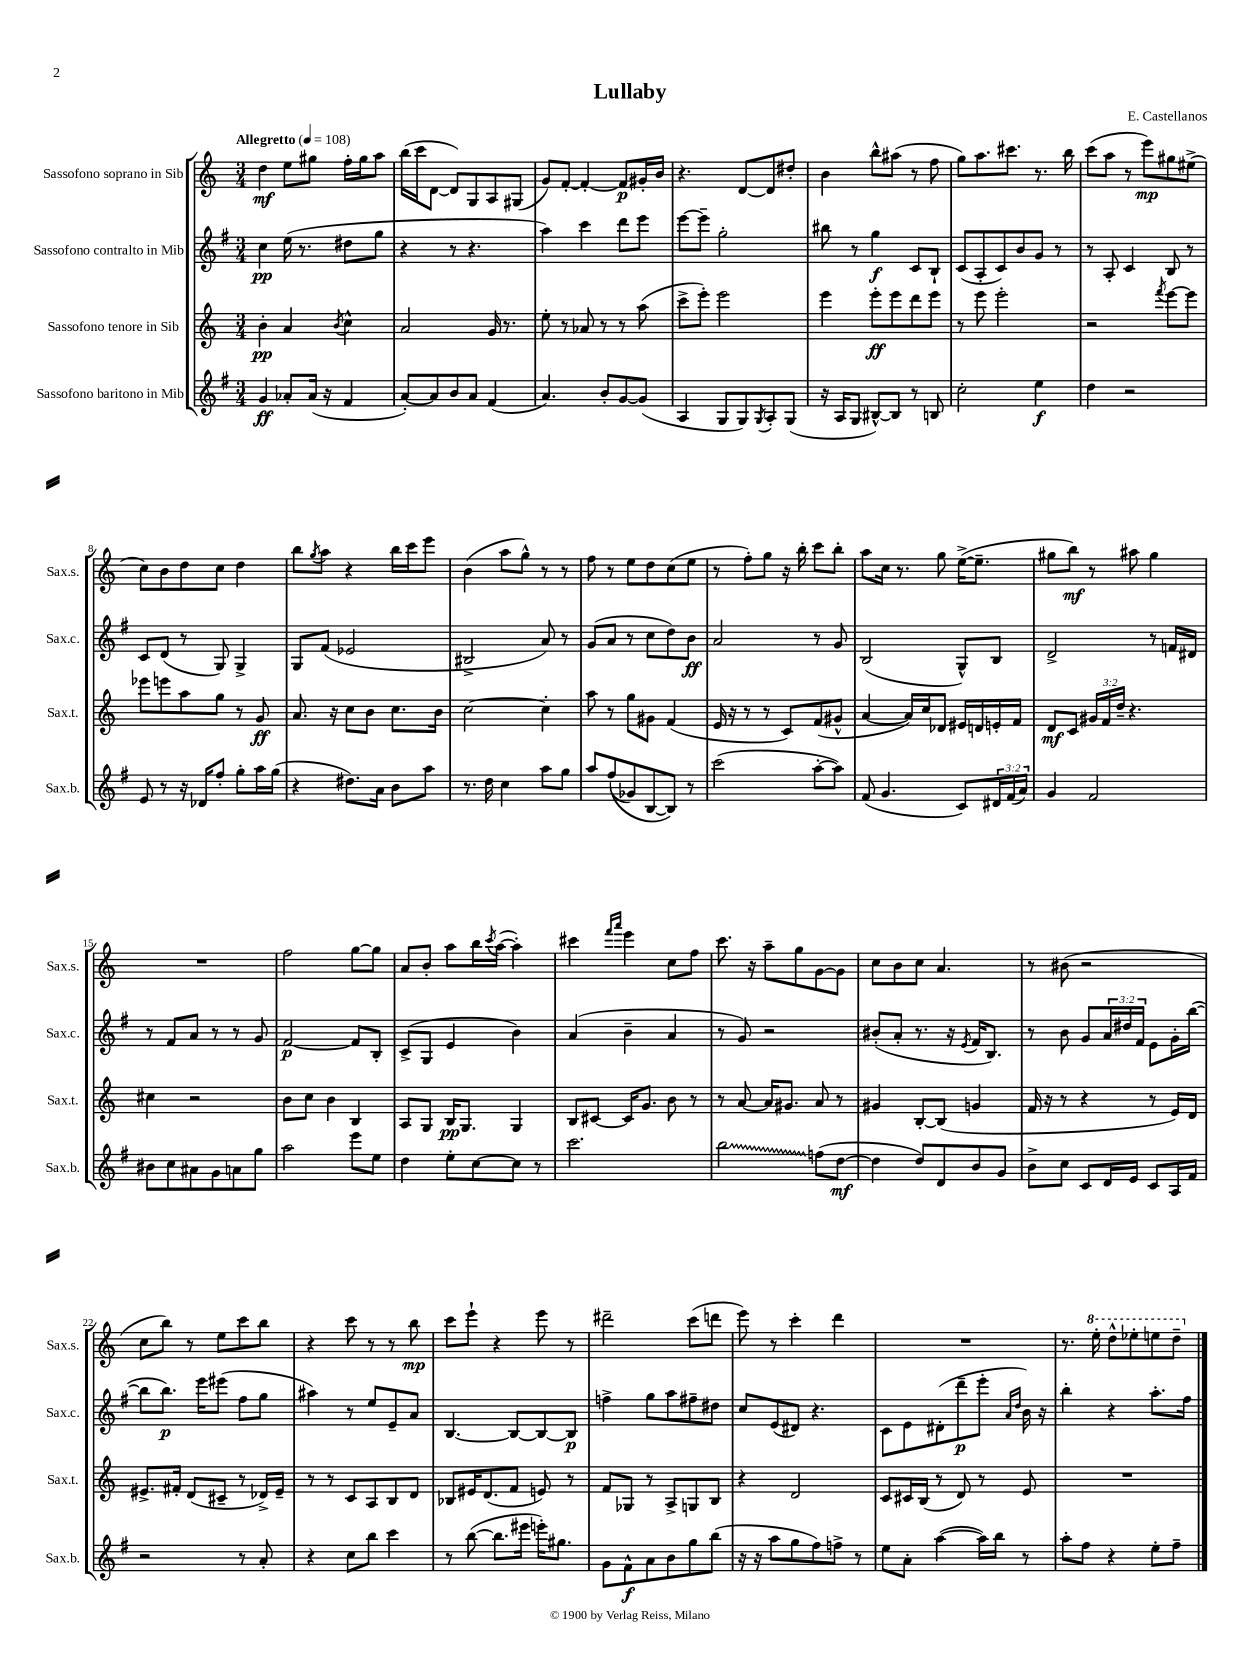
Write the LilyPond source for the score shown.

\header { title = "Lullaby" composer = "E. Castellanos" }
<<
\new StaffGroup <<
\new Staff = "s0" \with { instrumentName = "Sassofono soprano in Sib" shortInstrumentName = "Sax.s." } {
    \clef treble \key c \major \numericTimeSignature \time 3/4 \tempo "Allegretto" 4 = 108
    d''4\mf e''8 gis''8 f''16-. gis''16 a''8 |
    b''16( c'''16 d'8~ d'8) g8 a8 gis8( |
    g'8) f'8~-. f'4~-. f'8\p gis'16-. b'16 |
    r4. d'8~ d'8 dis''8-. |
    b'4 b''8-^ ais''8( r8 f''8 |
    g''8) a''8. cis'''8. r8. b''16 |
    c'''8( a''8 r8 e'''8\mp) gis''8 eis''8->( |
    c''8) b'8 d''8 c''8 d''4 |
    b''8 \acciaccatura { g''8 } a''8 r4 b''16 c'''16 e'''8 |
    b'4( a''8 g''8-^) r8 r8 |
    f''8 r8 e''8 d''8 c''8( e''8 |
    r8 f''8-.) g''8 r16 b''16-. c'''8 b''8-. |
    a''8 c''16 r8. g''8 e''16~->( e''8.-- |
    gis''8 b''8\mf) r8 ais''8 gis''4 |
    R2. |
    f''2 g''8~ g''8 |
    a'8 b'8-. a''8 b''16 \acciaccatura { c'''8 } a''16~( a''4-.) |
    cis'''4 \grace { f'''16 a'''16 } e'''4 c''8 f''8 |
    c'''8. r16 a''8-- g''8 g'8~ g'8 |
    c''8 b'8 c''8 a'4. |
    r8 bis'8( r2 |
    c''8 b''8) r8 e''8 c'''8 b''8 |
    r4 c'''8 r8 r8 b''8\mp |
    c'''8 e'''8-! r4 e'''8 r8 |
    dis'''2-- c'''8( d'''8 |
    e'''8) r8 c'''4-. d'''4 |
    R2. |
    r8. \ottava #1 e'''16-. d'''8-^ ees'''8-. e'''8 d'''8-- \ottava #0 \bar "|." |
}
\new Staff = "s1" \with { instrumentName = "Sassofono contralto in Mib" shortInstrumentName = "Sax.c." } {
    \clef treble \key g \major \numericTimeSignature \time 3/4 \override Staff.TupletNumber.text = #tuplet-number::calc-fraction-text
    c''4\pp e''16( r8. dis''8 g''8 |
    r4 r8 r4. |
    a''4) c'''4 d'''8 e'''8 |
    e'''8~ e'''8-- g''2-. |
    bis''8 r8 g''4\f c'8 b8-! |
    c'8( a8-. c'8) b'8 g'8 r8 |
    r8 a8-. c'4 b8 r8 |
    c'8 d'8( r8 g8) g4-> |
    g8 fis'8( ees'2 |
    bis2-> a'8) r8 |
    g'8( a'8 r8 c''8 d''8) b'8\ff |
    a'2 r8 g'8 |
    b2( g8-^) b8 |
    d'2-> r8 f'16 dis'16 |
    r8 fis'8 a'8 r8 r8 g'8 |
    fis'2~\p fis'8 b8-. |
    c'8->( g8 e'4 b'4) |
    a'4( b'4-- a'4 |
    r8 g'8) r2 |
    bis'8-.( a'8-. r8. r16 \acciaccatura { e'8 } fis'16 b8.) |
    r8 b'8 g'8 \tuplet 3/2 { a'16 dis''16 fis'16 } e'8 g'16-. b''16~( |
    b''8 b''8.\p) e'''16 eis'''8( fis''8 g''8 |
    ais''4) r8 e''8 e'8-- a'8 |
    b4.~ b8~ b8~ b8\p |
    f''4-> g''8 a''8 fis''8-- dis''8 |
    c''8 e'8( dis'8) r4. |
    c'8 e'8 dis'8-.( d'''8--\p e'''8-. \grace { a'16 d''16 } b'16) r16 |
    b''4-. r4 a''8.-. fis''16 \bar "|." |
}
\new Staff = "s2" \with { instrumentName = "Sassofono tenore in Sib" shortInstrumentName = "Sax.t." } {
    \clef treble \key c \major \numericTimeSignature \time 3/4 \override Staff.TupletNumber.text = #tuplet-number::calc-fraction-text
    b'4-.\pp a'4 \acciaccatura { b'8 } c''4-^ |
    a'2 g'16 r8. |
    e''8-. r8 aes'8 r8 r8 a''8( |
    c'''8-> e'''8-.) e'''2 |
    e'''4 e'''8-.\ff e'''8 d'''8 e'''8 |
    r8 e'''8 e'''2-. |
    r2 \acciaccatura { f'''8 } e'''8~ e'''8 |
    ees'''8 e'''8 a''8 g''8 r8 g'8\ff |
    a'8. r16 c''8 b'8 c''8. b'16 |
    c''2~ c''4-. |
    a''8 r8 g''8 gis'8 f'4( |
    e'16 r16 r8 r8 c'8) f'8( gis'8-^ |
    a'4~ a'16) c''16 des'8 eis'16 d'16 e'16-. f'16 |
    d'8\mf c'8 \tuplet 3/2 { gis'16 f'16 d''16-- } r4. |
    cis''4 r2 |
    b'8 c''8 b'4 b4 |
    a8 g8 b16\pp g8. g4 |
    b8 cis'8~ cis'16 g'8. b'8 r8 |
    r8 a'8~ a'16 gis'8. a'8 r8 |
    gis'4 b8~-. b8( g'4 |
    f'16 r16 r8 r4 r8 e'16) d'16 |
    eis'8.-> fis'16-. d'8( cis'8-- r8 des'16->) eis'16-- |
    r8 r8 c'8 a8 b8 d'8 |
    bes8 eis'16 d'8.( f'8 e'8) r8 |
    f'8 ges8 r8 a8-> g8 b8 |
    r4 d'2 |
    c'8 cis'16 b16( r8 d'8) r8 e'8 |
    R2. \bar "|." |
}
\new Staff = "s3" \with { instrumentName = "Sassofono baritono in Mib" shortInstrumentName = "Sax.b." } {
    \clef treble \key g \major \numericTimeSignature \time 3/4 \override Staff.TupletNumber.text = #tuplet-number::calc-fraction-text
    g'4\ff aes'8-. aes'16( r16 fis'4 |
    a'8~-.) a'8 b'8 a'8 fis'4( |
    a'4.) b'8-. g'8~ g'8( |
    a4 g8 g8) \acciaccatura { g8 } a8-. g8( |
    r16 a16 g8 bis8~-^) bis8 r8 b8 |
    c''2-. e''4\f |
    d''4 r2 |
    e'8 r8 r16 des'16 fis''8-. g''8-. a''16 g''16( |
    r4 dis''8.) a'16 b'8 a''8 |
    r8. d''16 c''4 a''8 g''8 |
    a''8 fis''8(\( ges'8) b8~ b8\) r8 |
    c'''2( a''8~-. a''8) |
    fis'8( g'4. c'8) \tuplet 3/2 { dis'16 fis'16( a'16) } |
    g'4 fis'2 |
    bis'8 c''8 ais'8 g'8 a'8 g''8 |
    a''2 e'''8 e''8 |
    d''4 e''8-. c''8~ c''8 r8 |
    c'''2. |
    \once \override Glissando.style = #'zigzag b''2\glissando f''8( d''8~\mf |
    d''4 d''8) d'8 b'8 g'8 |
    b'8-> c''8 c'8 d'16 e'16 c'8 a16 fis'16 |
    r2 r8 a'8-. |
    r4 c''8 b''8 c'''4 |
    r8 b''8~( b''8. eis'''16 e'''16-.) gis''8. |
    g'8 fis'8-^\f a'8 b'8 g''8 b''8( |
    r16 r16 a''8 g''8 fis''8) f''8-> r8 |
    e''8 a'8-. a''4~( a''16) b''16 r8 |
    a''8-. fis''8 r4 e''8-. fis''8-- \bar "|." |
}
>>
>>
